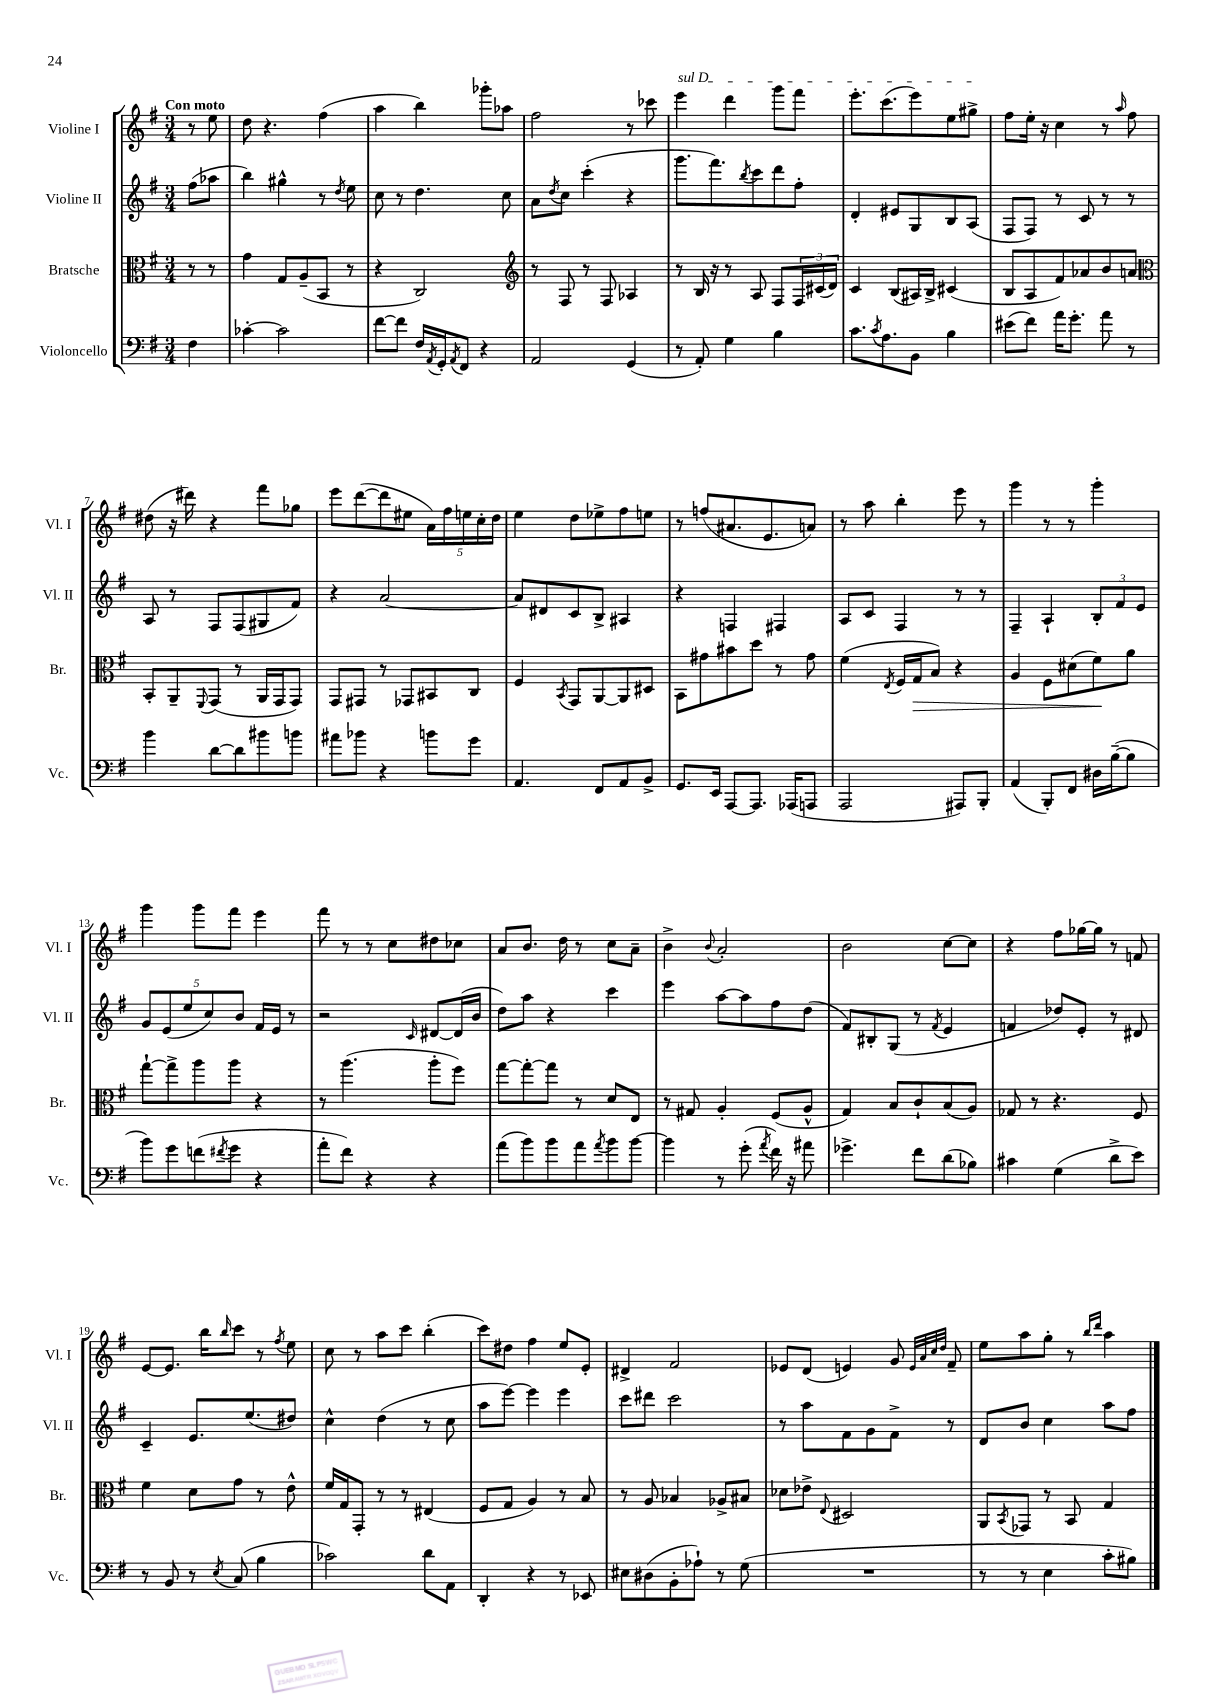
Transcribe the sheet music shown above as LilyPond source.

<<
\new StaffGroup <<
\new Staff = "s0" \with { instrumentName = "Violine I" shortInstrumentName = "Vl. I" } {
    \clef treble \key g \major \numericTimeSignature \time 3/4 \partial 4 \tempo "Con moto"
    r8 e''8 |
    d''8 r4. fis''4( |
    a''4 b''4) ges'''8-. aes''8 |
    fis''2 r8 ces'''8 |
    \once \override TextSpanner.bound-details.left.text = \markup { \italic "sul D" } e'''4\startTextSpan d'''4 g'''8 fis'''8 |
    e'''8.-. c'''8.( e'''8) e''8 gis''8->\stopTextSpan |
    fis''8 e''16-. r16 c''4 r8 \grace { a''16 } fis''8 |
    dis''8( r16 dis'''16) r4 fis'''8 ges''8 |
    e'''8 d'''8~( d'''8 eis''8 \tuplet 5/4 { a'16) fis''16 e''16 c''16-. d''16 } |
    e''4 d''8 ees''8-> fis''8 e''8 |
    r8 f''8( ais'8. e'8. a'8) |
    r8 a''8 b''4-. e'''8 r8 |
    g'''4 r8 r8 g'''4-. |
    g'''4 g'''8 fis'''8 e'''4 |
    fis'''8 r8 r8 c''8 dis''8 ces''8 |
    a'8 b'8. d''16 r8 c''8 a'8-- |
    b'4-> \appoggiatura { b'8 } a'2-. |
    b'2 c''8~ c''8 |
    r4 fis''8 ges''16~ ges''16 r8 f'8 |
    e'8~ e'8. b''16 \grace { b''16 } c'''8 r8 \acciaccatura { fis''8 } e''8 |
    c''8 r8 a''8 c'''8 b''4-.( |
    c'''8) dis''8 fis''4 e''8 e'8-. |
    dis'4-> fis'2 |
    ees'8 d'8( e'4) g'8 \grace { e'32 a'32 c''32 d''32 } fis'8-- |
    e''8 a''8 g''8-. r8 \grace { b''16 d'''16 } a''4 \bar "|." |
}
\new Staff = "s1" \with { instrumentName = "Violine II" shortInstrumentName = "Vl. II" } {
    \clef treble \key g \major \numericTimeSignature \time 3/4 \partial 4
    fis''8( aes''8 |
    b''4) gis''4-^ r8 \acciaccatura { d''8 } e''8 |
    c''8 r8 d''4. c''8 |
    a'8 \acciaccatura { d''8 } c''8 c'''4-.( r4 |
    g'''8. fis'''8.) \acciaccatura { b''8 } c'''8 d'''8 fis''8-. |
    d'4-. eis'8 g8 b8 a8( |
    fis8 fis8) r8 c'8 r8 r8 |
    a8 r8 fis8 fis8( gis8 fis'8) |
    r4 a'2~ |
    a'8 dis'8 c'8 b8-> ais4 |
    r4 f4 fis4 |
    a8 c'8 fis4 r8 r8 |
    fis4-- a4-! \tuplet 3/2 { b8-. fis'8 e'8 } |
    \tuplet 5/4 { g'8 e'8( e''8 c''8) b'8 } fis'16 e'16 r8 |
    r2 \grace { c'16 } dis'8~ dis'16( b'16 |
    d''8) a''8 r4 c'''4 |
    e'''4 a''8~ a''8 fis''8 d''8( |
    fis'8) bis8-. g8( r8 \acciaccatura { fis'8 } e'4 |
    f'4 des''8) e'8-. r8 dis'8 |
    c'4-- e'8. e''8.( dis''8) |
    c''4-^ d''4( r8 c''8 |
    a''8 e'''8~) e'''4 e'''4 |
    c'''8 dis'''8 c'''2 |
    r8 a''8 fis'8 g'8 fis'8-> r8 |
    d'8 b'8 c''4 a''8 fis''8 \bar "|." |
}
\new Staff = "s2" \with { instrumentName = "Bratsche" shortInstrumentName = "Br." } {
    \clef alto \key g \major \numericTimeSignature \time 3/4 \partial 4
    r8 r8 |
    g'4 g8 a8--( b,8 r8 |
    r4 c2) |
    \clef treble r8 fis8 r8 fis8 aes4 |
    r8 b16 r16 r8 a8 fis8 \tuplet 3/2 { fis16 cis'16( d'16) } |
    c'4 b8( ais16) b16-> cis'4( |
    b8 a8 fis'8) aes'8 b'8 a'8 |
    \clef alto b,8-. a,8-- \appoggiatura { fis,8 } g,8( r8 a,16 g,16 g,8) |
    g,8 gis,8 r8 ges,8 bis,8 c8 |
    fis4 \acciaccatura { b,8 } g,8 a,8~ a,8 dis8 |
    b,8 gis'8 bis'8 d''8 r8 gis'8 |
    fis'4( \acciaccatura { e8 } fis16 g16\> b8) r4 |
    a4 fis8 dis'8( fis'8\!) a'8 |
    g''8~-! g''8-> a''8 a''8 r4 |
    r8 a''4.( a''8-. fis''8) |
    g''8~ g''8~-. g''8 r8 d'8 e8 |
    r8 gis8 a4-. fis8( a8-^ |
    g4) b8 c'8-! b8( a8) |
    ges8 r8 r4. fis8 |
    fis'4 d'8 g'8 r8 e'8-^ |
    fis'16 g16 g,8-. r8 r8 eis4( |
    fis8 g8 a4) r8 b8 |
    r8 a8 bes4 aes8-> bis8 |
    des'8 ees'8-> \appoggiatura { e8 } dis2 |
    a,8 \acciaccatura { b,8 } ges,8 r8 b,8 g4 \bar "|." |
}
\new Staff = "s3" \with { instrumentName = "Violoncello" shortInstrumentName = "Vc." } {
    \clef bass \key g \major \numericTimeSignature \time 3/4 \partial 4
    fis4 |
    ces'4~-. ces'2 |
    fis'8~ fis'8 fis16 \acciaccatura { a,8 } g,16-. \acciaccatura { a,8 } fis,8 r4 |
    a,2 g,4( |
    r8 a,8-.) g4 b4 |
    c'8. \acciaccatura { c'8 } a8. b,8 b4 |
    eis'8( fis'8) a'16 g'8.-. a'8 r8 |
    b'4 d'8~ d'8 bis'8 b'8 |
    ais'8 bes'8 r4 b'8 g'8 |
    a,4. fis,8 a,8 b,8-> |
    g,8. e,16 a,,8~ a,,8. aes,,16( a,,8 |
    a,,2 ais,,8) b,,8-. |
    a,4( b,,8-.) fis,8 dis16 b16~--( b8 |
    b'8) g'8 f'8( \acciaccatura { fis'8 } g'8 r4 |
    a'8-. fis'8) r4 r4 |
    a'8( b'8) b'8 a'8 \acciaccatura { a'8 } b'8 b'8~ |
    b'4 r8 g'8-.( \acciaccatura { a'8 } fis'16) r16 ais'8 |
    ges'4.-> fis'8 d'8( bes8) |
    cis'4 g4( d'8-> e'8) |
    r8 b,8 r8 \acciaccatura { e8 } c8( b4 |
    ces'2) d'8 a,8 |
    d,4-. r4 r8 ees,8 |
    eis8 dis8( b,8-. aes8-!) r8 g8( |
    R2. |
    r8 r8 e4 c'8-. bis8) \bar "|." |
}
>>
>>
